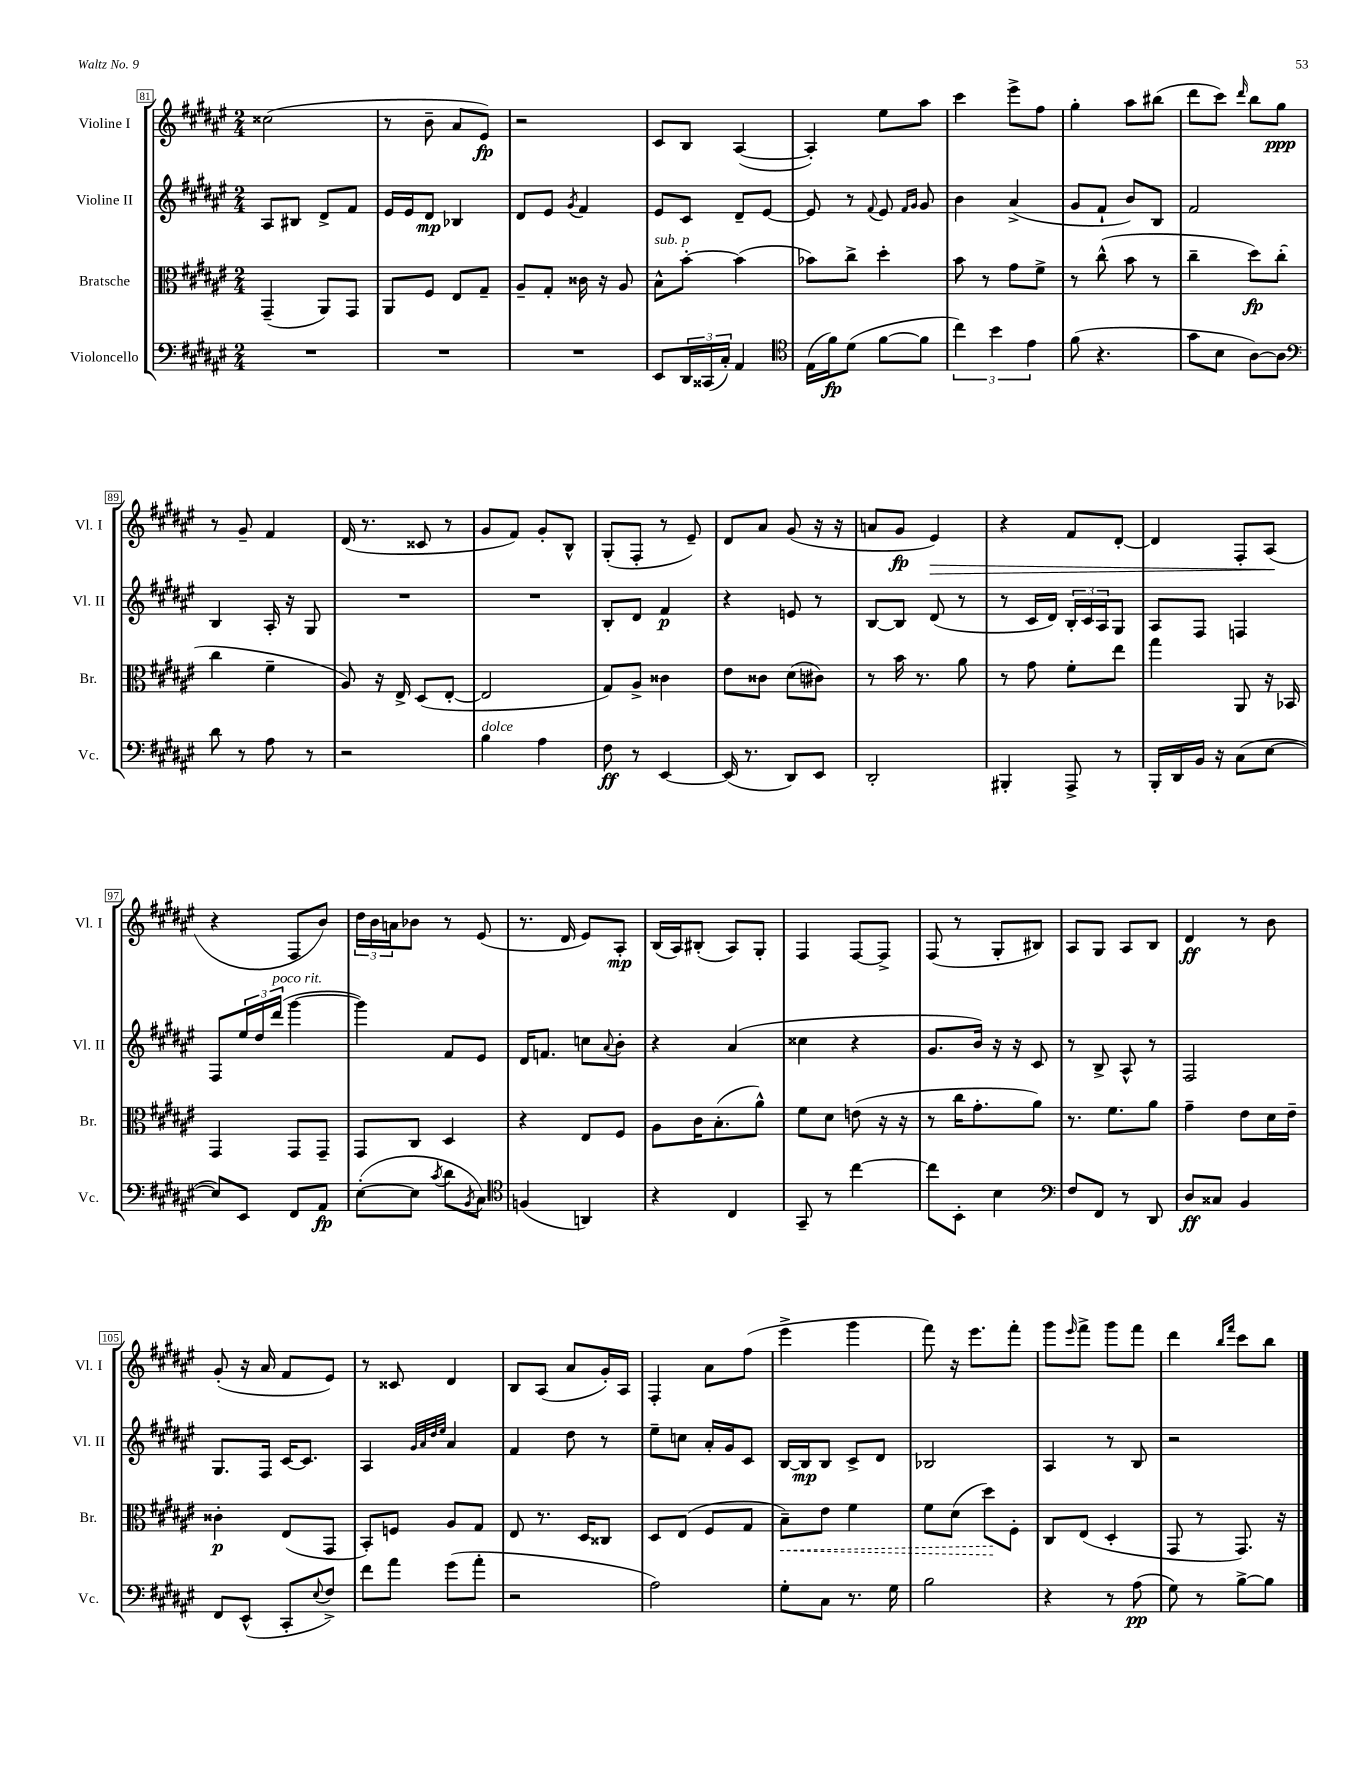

**kern	**dynam	**kern	**dynam	**kern	**dynam	**kern	**dynam
*part4	*part4	*part3	*part3	*part2	*part2	*part1	*part1
*staff4	*staff4	*staff3	*staff3	*staff2	*staff2	*staff1	*staff1
*I"Violoncello	*	*I"Bratsche	*	*I"Violine II	*	*I"Violine I	*
*I'Vc.	*	*I'Br.	*	*I'Vl. II	*	*I'Vl. I	*
*clefF4	*	*clefC3	*	*clefG2	*	*clefG2	*
*k[f#c#g#d#a#e#]	*	*k[f#c#g#d#a#e#]	*	*k[f#c#g#d#a#e#]	*	*k[f#c#g#d#a#e#]	*
*M2/4	*	*M2/4	*	*M2/4	*	*M2/4	*
=81	=81	=81	=81	=81	=81	=81	=81
2r	.	(4GG#~/	.	8A#/L	.	(2cc##X\	.
.	.	.	.	8B#X/J	.	.	.
.	.	8AA#/L)	.	8d#^/L	.	.	.
.	.	8GG#/J	.	8f#/J	.	.	.
=82	=82	=82	=82	=82	=82	=82	=82
2r	.	8AA#/L	.	16e#/LL	.	8r	.
.	.	.	.	16e#/J	.	.	.
.	.	8F#/J	.	8d#/J	mp	8b~\	.
.	.	8E#/L	.	4B-X/	.	8a#/L	.
.	.	8G#~/J	.	.	.	8e#/J)	fp
=83	=83	=83	=83	=83	=83	=83	=83
2r	.	8A#~/L	.	8d#/L	.	2r	.
.	.	8G#'/J	.	8e#/J	.	.	.
.	.	.	.	8qg#/	.	.	.
.	.	16c##X\	.	4f#/	.	.	.
.	.	16r	.	.	.	.	.
.	.	8A#/	.	.	.	.	.
=84	=84	=84	=84	=84	=84	=84	=84
!	!	!LO:TX:a:i:t=sub. p	!	!	!	!	!
8EE#/L	.	8B^^\L	.	8e#/L	.	8c#/L	.
24DD#/L	.	[8b'\J	.	8c#/J	.	8B/J	.
(24CC##X/	.	.	.	.	.	.	.
24C#'/JJ)	.	.	.	.	.	.	.
4AA#/	.	(4b\]	.	8d#~/L	.	([4A#/	.
.	.	.	.	[8e#/J	.	.	.
=85	=85	=85	=85	=85	=85	=85	=85
*clefC4	*	*	*	*	*	*	*
(16E#\LL	.	8b-X\L)	.	8e#/]	.	4A#'/])	.
16f#\J)	fp	.	.	.	.	.	.
(8d#\J	.	8cc#^\J	.	8r	.	.	.
.	.	.	.	8qqf#/	.	.	.
[8f#\L	.	4dd#'\	.	8e#/	.	8ee#\L	.
.	.	.	.	16qqf#/LL	.	.	.
.	.	.	.	16qqg#/JJ	.	.	.
8f#\J]	.	.	.	8g#/	.	8aa#\J	.
=86	=86	=86	=86	=86	=86	=86	=86
6cc#\)	.	8b\	.	4b\	.	4ccc#\	.
.	.	8r	.	.	.	.	.
6b\	.	.	.	.	.	.	.
.	.	8g#\L	.	(4a#^/	.	8eee#^\L	.
6e#\	.	.	.	.	.	.	.
.	.	8f#^\J	.	.	.	8ff#\J	.
=87	=87	=87	=87	=87	=87	=87	=87
(8f#\	.	8r	.	8g#/L	.	4gg#'\	.
4.r	.	(8cc#^^\	.	8f#`/J	.	.	.
.	.	8b\	.	8b/L)	.	8aa#\L	.
.	.	8r	.	8B/J	.	(8bb#X\J	.
=88	=88	=88	=88	=88	=88	=88	=88
8g#\L	.	4cc#~\	.	2f#/	.	8ddd#\L	.
8B\J	.	.	.	.	.	8ccc#\J)	.
.	.	.	.	.	.	16qqddd#/	.
[8A#\L)	.	8dd#\L)	fp	.	.	8bb\L	.
8A#\J]	.	(8cc#'\J	.	.	.	8gg#\J	ppp
!!LO:LB:g=z
=89	=89	=89	=89	=89	=89	=89	=89
*clefF4	*	*	*	*	*	*	*
8d#\	.	4cc#\	.	4B/	.	8r	.
8r	.	.	.	.	.	8g#~/	.
8A#\	.	4f#~\	.	16A#'/	.	4f#/	.
.	.	.	.	16r	.	.	.
8r	.	.	.	8G#/	.	.	.
=90	=90	=90	=90	=90	=90	=90	=90
2r	.	8A#/)	.	2r	.	(16d#/	.
.	.	.	.	.	.	8.r	.
.	.	16r	.	.	.	.	.
.	.	16E#^/	.	.	.	.	.
.	.	(8D#/L	.	.	.	8c##X/	.
.	.	[8E#'/J	.	.	.	8r	.
=91	=91	=91	=91	=91	=91	=91	=91
!LO:TX:a:i:t=dolce	!	!	!	!	!	!	!
4B\	.	2E#/]	.	2r	.	8g#/L	.
.	.	.	.	.	.	8f#/J)	.
4A#\	.	.	.	.	.	8g#'/L	.
.	.	.	.	.	.	8B^^/J	.
=92	=92	=92	=92	=92	=92	=92	=92
8F#\	ff	8G#/L)	.	8B'/L	.	(8G#'/L	.
8r	.	8A#^/J	.	8d#/J	.	8F#'/J	.
[4EE#/	.	4c##X\	.	4f#/	p	8r	.
.	.	.	.	.	.	8e#~/)	.
=93	=93	=93	=93	=93	=93	=93	=93
(16EE#/]	.	8e#\L	.	4r	.	8d#/L	.
8.r	.	.	.	.	.	.	.
.	.	8c##X\J	.	.	.	8a#/J	.
8DD#/L)	.	(8d#\L	.	8en/	.	(8g#/	.
8EE#/J	.	8c#X\J)	.	8r	.	16r	.
.	.	.	.	.	.	16r	.
=94	=94	=94	=94	=94	=94	=94	=94
2DD#'/	.	8r	.	[8B/L	.	8an/L	.
.	.	16b\	.	8B/J]	.	8g#/J	fp
.	.	8.r	.	.	.	.	.
!	!	!	!	!	!	!	!LO:HP:b
.	.	.	.	(8d#/	.	4e#/)	>
.	.	8a#\	.	8r	.	.	.
=95	=95	=95	=95	=95	=95	=95	=95
4BBB#X'/	.	8r	.	8r	.	4r	.
.	.	8g#\	.	16c#/LL	.	.	.
.	.	.	.	16d#/JJ)	.	.	.
8AAA#^/	.	8f#'\L	.	24B'/LL	.	8f#/L	.
.	.	.	.	24c#/	.	.	.
.	.	.	.	24A#/J	.	.	.
8r	.	8ee#\J	.	8G#/J	.	[8d#'/J	.
=96	=96	=96	=96	=96	=96	=96	=96
16BBB'/LL	.	4gg#\	.	8A#/L	.	4d#/]	.
16DD#/	.	.	.	.	.	.	.
16BB/JJ	.	.	.	8F#/J	.	.	.
16r	.	.	.	.	.	.	.
(8C#\L	.	8AA#/	.	4Fn/	.	8F#'/L	.
[8E#\J	.	16r	.	.	.	(8A#/J	.
.	.	16BB-X/	.	.	.	.	.
.	.	.	.	.	.	.	]
!!LO:LB:g=z
=97	=97	=97	=97	=97	=97	=97	=97
8E#/L])	.	4GG#/	.	8F#/L	.	4r	.
8EE#/J	.	.	.	24ee#/L	.	.	.
.	.	.	.	24dd#/	.	.	.
!	!	!	!	!LO:TX:a:i:t=poco rit.	!	!	!
.	.	.	.	(24ddd#/JJ	.	.	.
8FF#/L	.	8GG#/L	.	[4ggg#\	.	8F#/L	.
8AA#/J	fp	8GG#~/J	.	.	.	8b/J)	.
=98	=98	=98	=98	=98	=98	=98	=98
([8E#'\L	.	8GG#/L	.	4ggg#\])	.	24dd#\LL	.
.	.	.	.	.	.	24b\	.
.	.	.	.	.	.	24an\J	.
8E#\J]	.	8C#/J	.	.	.	8b-X\J	.
8qc#/	.	.	.	.	.	.	.
8d#\L	.	4D#/	.	8f#/L	.	8r	.
8qBB/	.	.	.	.	.	.	.
8C#\J)	.	.	.	8e#/J	.	(8e#/	.
=99	=99	=99	=99	=99	=99	=99	=99
*clefC4	*	*	*	*	*	*	*
(4Fn/	.	4r	.	16d#/KL	.	8.r	.
.	.	.	.	8.fn/J	.	.	.
.	.	.	.	.	.	16d#/	.
4AAn/)	.	8E#/L	.	8ccn\L	.	8e#/L)	.
.	.	.	.	8qqa#/	.	.	.
.	.	8F#/J	.	8b'\J	.	8A#'/J	mp
=100	=100	=100	=100	=100	=100	=100	=100
4r	.	8A#\L	.	4r	.	(16B/LL	.
.	.	.	.	.	.	16A#/J)	.
.	.	16c#\K	.	.	.	(8B#X'/J	.
.	.	(8.B'\	.	.	.	.	.
4C#/	.	.	.	(4a#/	.	8A#/L)	.
.	.	8a#^^\J)	.	.	.	8G#'/J	.
=101	=101	=101	=101	=101	=101	=101	=101
8GG#~/	.	8f#\L	.	4cc##X\	.	4F#/	.
8r	.	8d#\J	.	.	.	.	.
[4cc#\	.	(8en\	.	4r	.	[8F#/L	.
.	.	16r	.	.	.	8F#^/J]	.
.	.	16r	.	.	.	.	.
=102	=102	=102	=102	=102	=102	=102	=102
8cc#\L]	.	8r	.	8.g#/L	.	(8F#/	.
8BB'\J	.	16cc#\KL	.	.	.	8r	.
.	.	8.g#'\	.	16b/Jk)	.	.	.
4B\	.	.	.	16r	.	8G#'/L	.
.	.	.	.	16r	.	.	.
.	.	8a#\J)	.	8c#/	.	8B#X/J)	.
=103	=103	=103	=103	=103	=103	=103	=103
*clefF4	*	*	*	*	*	*	*
8F#/L	.	8.r	.	8r	.	8A#/L	.
8FF#/J	.	.	.	8B^/	.	8G#/J	.
.	.	8.f#\L	.	.	.	.	.
8r	.	.	.	8A#^^/	.	8A#/L	.
8DD#/	.	8a#\J	.	8r	.	8B/J	.
=104	=104	=104	=104	=104	=104	=104	=104
8D#/L	ff	4g#~\	.	2F#/	.	4d#/	ff
8C##X/J	.	.	.	.	.	.	.
4BB/	.	8e#\L	.	.	.	8r	.
.	.	16d#\L	.	.	.	8b\	.
.	.	16e#~\JJ	.	.	.	.	.
!!LO:LB:g=z
=105	=105	=105	=105	=105	=105	=105	=105
8FF#/L	.	4c##X'\	p	8.G#/L	.	(8g#'/	.
(8EE#^^/J	.	.	.	.	.	16r	.
.	.	.	.	16F#/Jk	.	16a#/	.
8CC#'/L	.	(8E#/L	.	[16c#/KL	.	8f#/L	.
.	.	.	.	8.c#/J]	.	.	.
8qqE#/	.	.	.	.	.	.	.
8F#^/J)	.	8GG#/J	.	.	.	8e#/J)	.
=106	=106	=106	=106	=106	=106	=106	=106
8f#\L	.	8BB'/L)	.	4A#/	.	8r	.
8a#\J	.	8Fn/J	.	.	.	8c##X/	.
.	.	.	.	32qqg#/LLL	.	.	.
.	.	.	.	32qqa#/	.	.	.
.	.	.	.	32qqdd#/	.	.	.
.	.	.	.	32qqee#/JJJ	.	.	.
(8g#\L	.	8A#/L	.	4a#/	.	4d#/	.
8a#'\J	.	8G#/J	.	.	.	.	.
=107	=107	=107	=107	=107	=107	=107	=107
2r	.	8E#/	.	4f#/	.	8B/L	.
.	.	8.r	.	.	.	(8A#/J	.
.	.	.	.	8dd#\	.	8a#/L	.
.	.	16D#/KL	.	.	.	.	.
.	.	8C##X/J	.	8r	.	16g#'/L)	.
.	.	.	.	.	.	16A#/JJ	.
=108	=108	=108	=108	=108	=108	=108	=108
2A#\)	.	8D#/L	.	8ee#~\L	.	4F#'/	.
.	.	(8E#/J	.	8ccn\J	.	.	.
.	.	8F#/L	.	16a#'/LL	.	8a#\L	.
.	.	.	.	16g#/J	.	.	.
.	.	8G#/J	.	8c#/J	.	(8ff#\J	.
=109	=109	=109	=109	=109	=109	=109	=109
!	!	!	!LO:HP:b	!	!	!	!
8G#'\L	.	8B~\L)	<	[16B/LL	.	4eee#^\	.
.	.	.	.	16B/J]	mp	.	.
8C#\J	.	8e#\J	.	8B/J	.	.	.
8.r	.	4f#\	.	8c#^/L	.	4ggg#\	.
.	.	.	.	8d#/J	.	.	.
16G#\	.	.	.	.	.	.	.
=110	=110	=110	=110	=110	=110	=110	=110
2B\	.	8f#\L	.	2B-X/	.	8fff#\)	.
.	.	(8d#\J	.	.	.	16r	.
.	.	.	.	.	.	8.eee#\L	.
.	.	8dd#\L)	.	.	.	.	.
.	.	8F#'\J	[	.	.	8fff#'\J	.
=111	=111	=111	=111	=111	=111	=111	=111
4r	.	8C#/L	.	4A#/	.	8ggg#\L	.
.	.	.	.	.	.	16qqeee#/	.
.	.	(8E#/J	.	.	.	8fff#^\J	.
8r	.	4D#'/	.	8r	.	8ggg#\L	.
(8A#\	pp	.	.	8B/	.	8fff#\J	.
=112	=112	=112	=112	=112	=112	=112	=112
8G#\)	.	8GG#/	.	2r	.	4ddd#\	.
8r	.	8r	.	.	.	.	.
.	.	.	.	.	.	16qqbb/LL	.
.	.	.	.	.	.	16qqfff#/JJ	.
[8B^\L	.	8.GG#/)	.	.	.	8ccc#\L	.
8B\J]	.	.	.	.	.	8bb\J	.
.	.	16r	.	.	.	.	.
==	==	==	==	==	==	==	==
*-	*-	*-	*-	*-	*-	*-	*-
